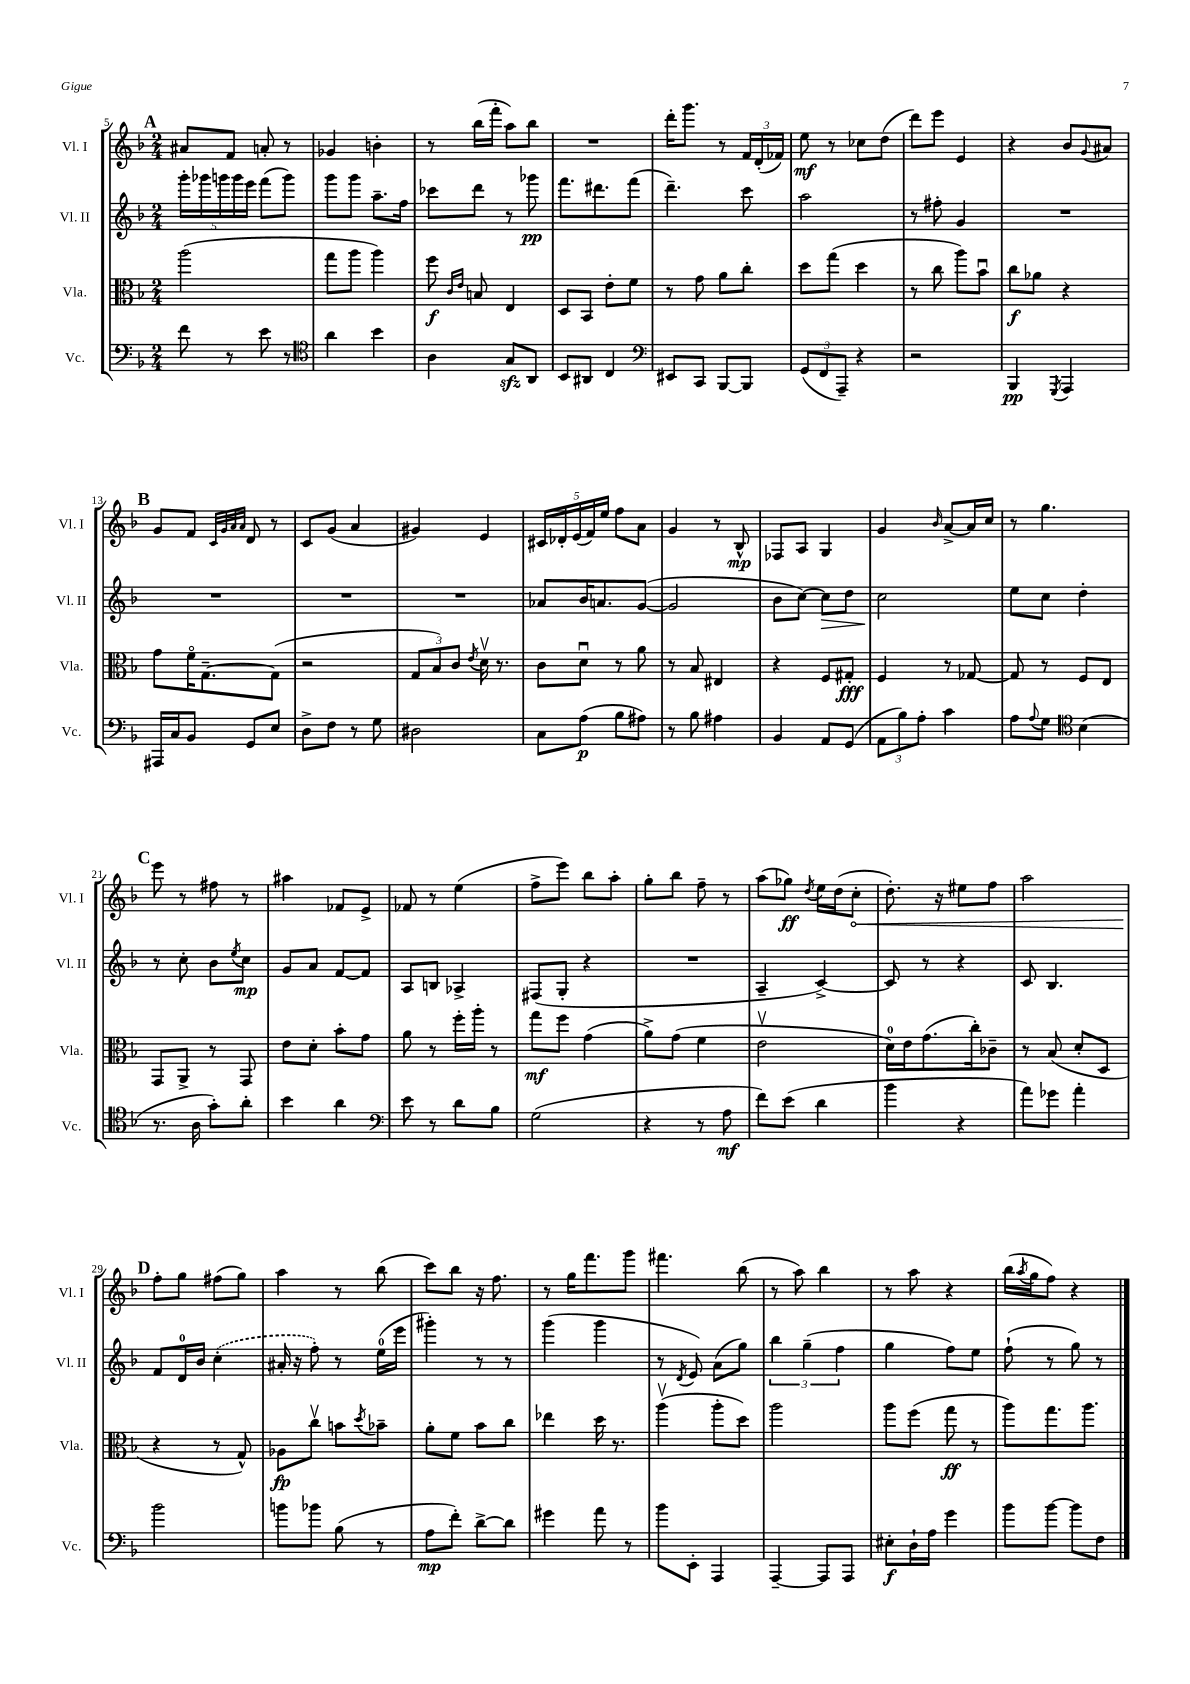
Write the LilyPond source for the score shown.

<<
\new StaffGroup <<
\new Staff = "s0" \with { instrumentName = "Vl. I" shortInstrumentName = "Vl. I" } {
    \clef treble \key f \major \numericTimeSignature \time 2/4
    \mark \markup { \bold "A" } ais'8 f'8 a'8-. r8 |
    ges'4 b'4-. |
    r8 bes''16( f'''16-. a''8) bes''8 |
    R2 |
    d'''16-. g'''8. r8 \tuplet 3/2 { f'16 d'16-.( fes'16) } |
    e''8\mf r8 ces''8 d''8( |
    d'''8) e'''8 e'4 |
    r4 bes'8 \appoggiatura { g'8 } ais'8 |
    \mark \markup { \bold "B" } g'8 f'8 \grace { c'32 g'32 a'32 a'32 } d'8 r8 |
    c'8 g'8( a'4 |
    gis'4) e'4 |
    \tuplet 5/4 { cis'16 des'16-. e'16( f'16) e''16 } f''8 a'8 |
    g'4 r8 bes8-^\mp |
    fes8 a8 g4 |
    g'4 \grace { bes'16 } a'8~-> a'16 c''16 |
    r8 g''4. |
    \mark \markup { \bold "C" } e'''8 r8 fis''8 r8 |
    ais''4 fes'8 e'8-> |
    fes'8 r8 e''4( |
    f''8-> e'''8) bes''8 a''8-. |
    g''8-. bes''8 f''8-- r8 |
    a''8( ges''8\ff) \acciaccatura { d''8 } e''16 d''16( \once \override Hairpin.circled-tip = ##t c''8-.\< |
    d''8.-.) r16 eis''8 f''8 |
    a''2 |
    \mark \markup { \bold "D" } f''8-.\! g''8 fis''8( g''8) |
    a''4 r8 bes''8( |
    c'''8) bes''8 r16 f''8. |
    r8 g''16 f'''8. g'''8 |
    fis'''4. bes''8( |
    r8 a''8) bes''4 |
    r8 a''8 r4 |
    bes''16( \acciaccatura { a''8 } g''16 f''8) r4 \bar "|." |
}
\new Staff = "s1" \with { instrumentName = "Vl. II" shortInstrumentName = "Vl. II" } {
    \clef treble \key f \major \numericTimeSignature \time 2/4
    \mark \markup { \bold "A" } \tuplet 5/4 { g'''16-. ges'''16 g'''16 g'''16 e'''16 } f'''8( g'''8) |
    g'''8 g'''8 a''8.-- f''16 |
    ces'''8 d'''8 r8 ges'''8\pp |
    f'''8. dis'''8. f'''8( |
    d'''4.--) c'''8 |
    a''2 |
    r8 fis''8-. g'4 |
    R2 |
    \mark \markup { \bold "B" } R2 |
    R2 |
    R2 |
    aes'8 bes'16 a'8. g'8~( |
    g'2 |
    bes'8 c''8~) c''8\> d''8 |
    c''2\! |
    e''8 c''8 d''4-. |
    \mark \markup { \bold "C" } r8 c''8-. bes'8 \acciaccatura { e''8 } c''8\mp |
    g'8 a'8 f'8~ f'8 |
    a8 b8 aes4-> |
    fis8( g8-. r4 |
    R2 |
    a4-- c'4~->) |
    c'8 r8 r4 |
    c'8 bes4. |
    \mark \markup { \bold "D" } f'8 d'16-0 bes'16 \once \slurDashed c''4-.( |
    ais'16-. r16 f''8-.) r8 e''16-0( e'''16 |
    gis'''4-.) r8 r8 |
    g'''4( g'''4 |
    r8 \acciaccatura { d'8 } e'8) a'8( g''8) |
    \tuplet 3/2 { bes''4 g''4--( f''4 } |
    g''4 f''8) e''8 |
    f''8-!( r8 g''8) r8 \bar "|." |
}
\new Staff = "s2" \with { instrumentName = "Vla." shortInstrumentName = "Vla." } {
    \clef alto \key f \major \numericTimeSignature \time 2/4
    \mark \markup { \bold "A" } a''2( |
    g''8 a''8 a''4) |
    f''8\f \grace { c'16 e'16 } b8 e4 |
    d8 bes,8 e'8-. f'8 |
    r8 g'8 a'8 c''8-. |
    d''8 g''8( d''4 |
    r8 c''8 a''8) bes'8\downbow |
    c''8\f aes'8 r4 |
    \mark \markup { \bold "B" } g'8 f'16\flageolet g8.~-- g8( |
    r2 |
    \tuplet 3/2 { g8 bes8) c'8 } \acciaccatura { e'8 } d'16\upbow r8. |
    c'8 d'8\downbow r8 a'8 |
    r8 bes8 eis4 |
    r4 f8 gis8-.\fff |
    f4 r8 ges8~ |
    ges8 r8 f8 e8 |
    \mark \markup { \bold "C" } g,8 a,8-> r8 g,8 |
    e'8 d'8-. bes'8-. g'8 |
    a'8 r8 f''16-. a''16-. r8 |
    g''8\mf f''8 g'4( |
    a'8->) g'8( f'4 |
    e'2\upbow |
    d'16-0) e'16 g'8.( c''16-.) ces'8-- |
    r8 bes8( d'8-. d8 |
    \mark \markup { \bold "D" } r4 r8 g8-^) |
    aes8\fp c''8\upbow b'8 \acciaccatura { d''8 } bes'8-- |
    a'8-. f'8 bes'8 c''8 |
    ees''4 d''16 r8. |
    a''4\upbow( a''8-. d''8) |
    a''2 |
    a''8 f''8( g''8\ff r8 |
    a''8) g''8. a''8. \bar "|." |
}
\new Staff = "s3" \with { instrumentName = "Vc." shortInstrumentName = "Vc." } {
    \clef bass \key f \major \numericTimeSignature \time 2/4
    \mark \markup { \bold "A" } f'8 r8 e'8 r8 |
    \clef tenor a'4 bes'4 |
    a4 g8\sfz a,8 |
    bes,8 ais,8 c4 |
    \clef bass eis,8 c,8 bes,,8~ bes,,8 |
    \tuplet 3/2 { g,8( f,8 a,,8--) } r4 |
    r2 |
    bes,,4\pp \acciaccatura { g,,8 } a,,4 |
    \mark \markup { \bold "B" } ais,,16 c16 bes,8 g,8 e8 |
    d8-> f8 r8 g8 |
    dis2 |
    c8 a8\p( bes8 ais8) |
    r8 bes8 ais4 |
    bes,4 a,8 g,8( |
    \tuplet 3/2 { a,8 bes8) a8-. } c'4 |
    a8 \appoggiatura { a8 } g8 \clef tenor bes4( |
    \mark \markup { \bold "C" } r8. a16 g'8-.) a'8-. |
    bes'4 a'4 |
    \clef bass e'8 r8 d'8 bes8 |
    g2( |
    r4 r8 a8\mf |
    f'8) e'8( d'4 |
    bes'4 r4 |
    a'8) ges'8 a'4-. |
    \mark \markup { \bold "D" } bes'2 |
    b'8 bes'8 bes8( r8 |
    a8\mp f'8-.) d'8~-> d'8 |
    gis'4 a'8 r8 |
    bes'8 e,8-. a,,4 |
    a,,4~-- a,,8 a,,8 |
    eis8-.\f d16-! a16 g'4 |
    bes'8 bes'8~ bes'8 f8 \bar "|." |
}
>>
>>
\layout { \context { \Score currentBarNumber = #5 } }
